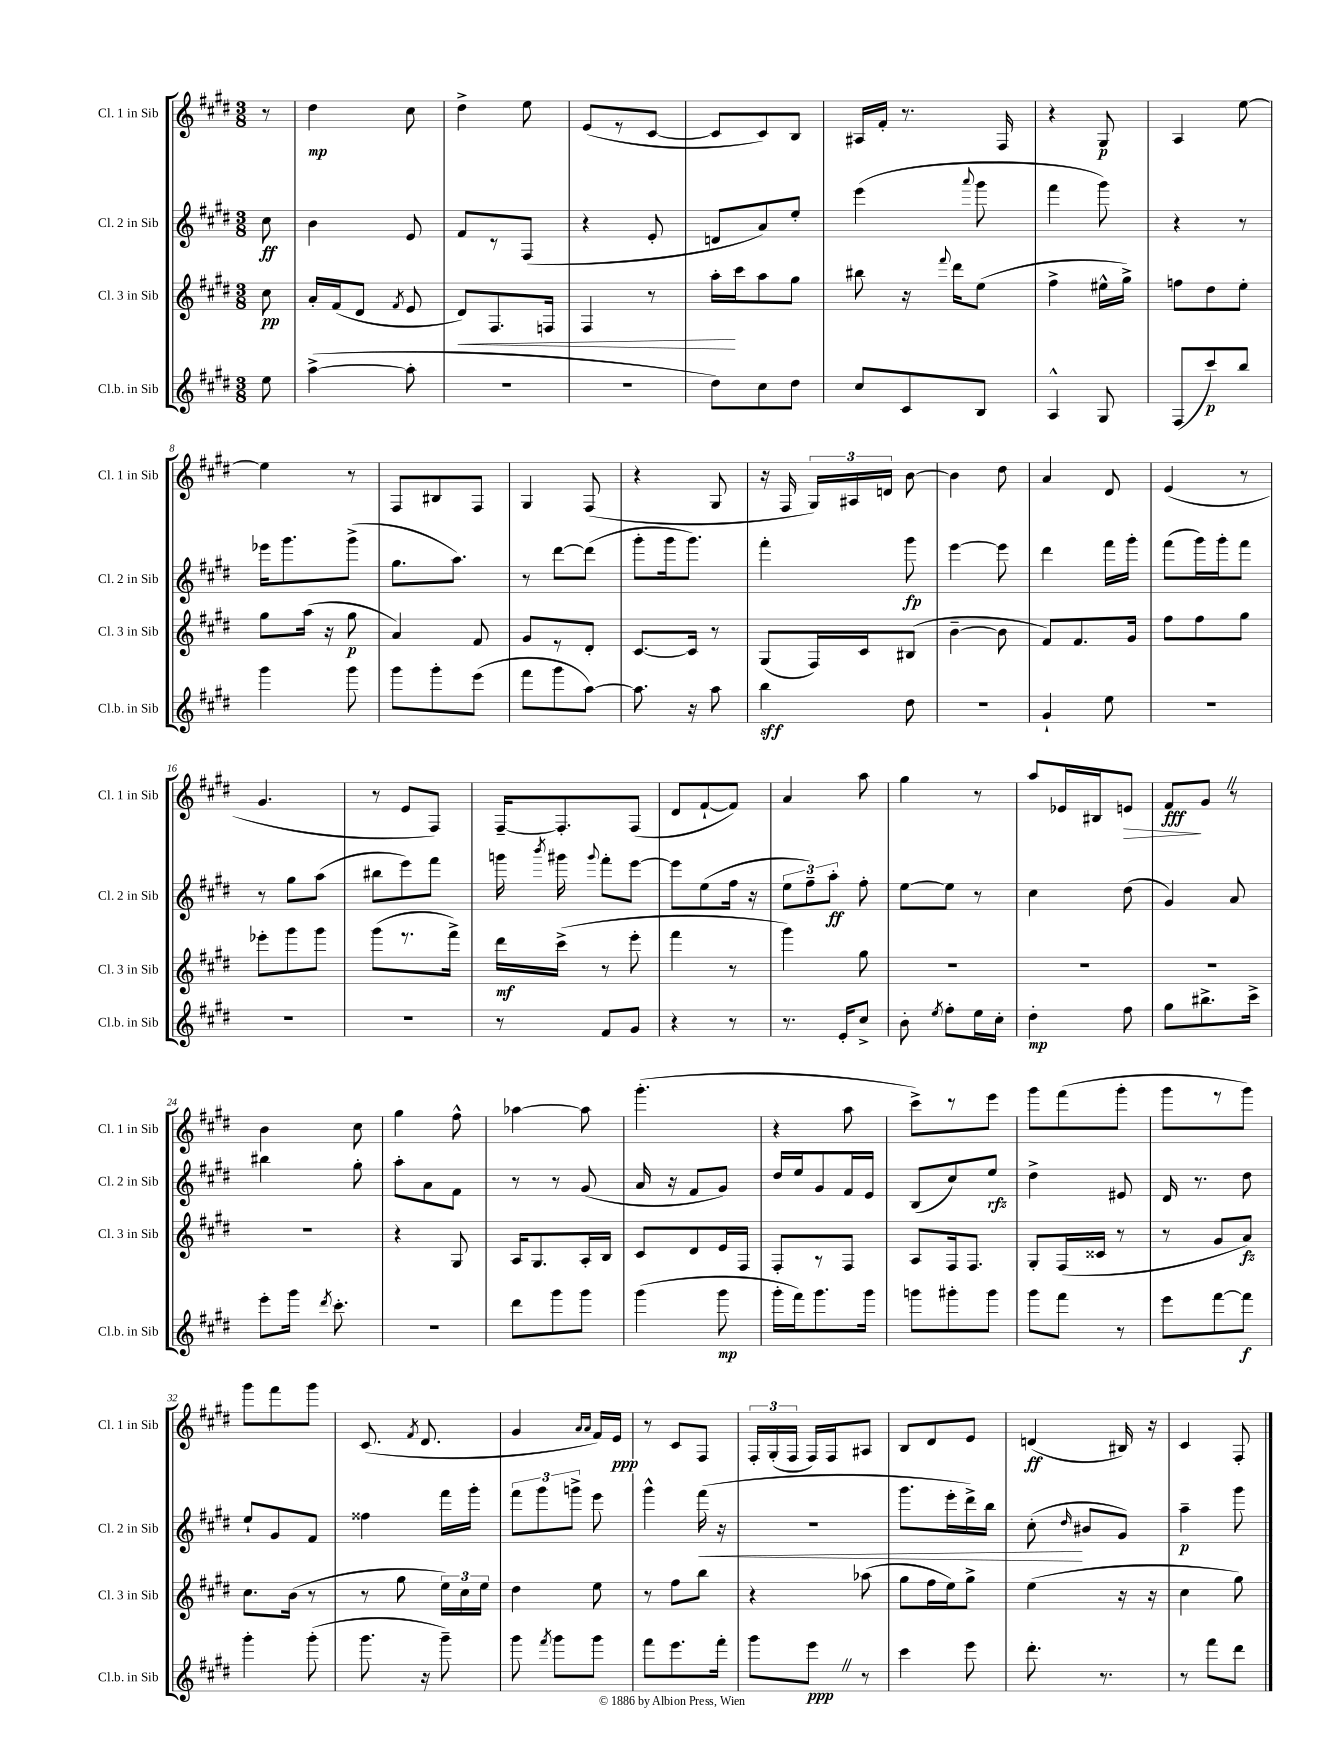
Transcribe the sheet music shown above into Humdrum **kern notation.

**kern	**kern	**kern	**kern
*staff4	*staff3	*staff2	*staff1
*clefG2	*clefG2	*clefG2	*clefG2
*k[f#c#g#d#]	*k[f#c#g#d#]	*k[f#c#g#d#]	*k[f#c#g#d#]
*M3/8	*M3/8	*M3/8	*M3/8
8ee\	8cc#\	8cc#\	8r
=	=	=	=
([4aa^\	16a'/LL	4b\	4dd#\
.	(16f#/J	.	.
.	8d#/J	.	.
.	8qf#/	.	.
8aa'\]	8e/	8e/	8cc#\
=	=	=	=
4.r	8d#/L)	8f#/L	4dd#^\
.	8.F#/	8r	.
.	.	(8F#/J	8ee\
.	16F/Jk	.	.
=	=	=	=
4.r	4F#/	4r	(8e/L
.	.	.	8r
.	8r	8e'/	[8c#/J
=	=	=	=
8dd#\L)	16aa'\LL	8d/L	8c#/]L
.	16ccc#\J	.	.
8cc#\	8aa\	8a/)	8c#/)
8dd#\J	8gg#\J	8ee'/J	8B/J
=	=	=	=
8cc#/L	8bb#\	(4eee\	16A#/LL
.	.	.	16f#'/JJ
8c#/	16r	.	8.r
.	8qqfff#/	.	.
.	16ddd#\LK	.	.
.	.	8qqaaa/	.
8B/J	(8ee\J	8ggg#\	.
.	.	.	16F#/
=	=	=	=
4A^^/	4ff#^\	4fff#\	4r
8G#/	16ee#^^\LL	8ggg#\)	8G#/
.	16gg#^\JJ)	.	.
=	=	=	=
(8F#/L	8ff\L	4r	4A/
8ccc#/)	8dd#\	.	.
8bb/J	8ee'\J	8r	[8ee\
=	=	=	=
4ggg#\	8gg#\L	16eee-\LK	4ee\]
.	.	8.ggg#\	.
.	(16aa\Jk	.	.
.	16r	.	.
8ggg#\	8gg#\	(8ggg#^\J	8r
=	=	=	=
8ggg#\L	4a/)	8.gg#\L	8F#/L
8ggg#'\	.	.	8B#/
.	.	8.aa\J)	.
(8eee\J	8f#/	.	8F#/J
=	=	=	=
8fff#\L	8g#/L	8r	4G#/
8ggg#\	8r	[8ddd#\L	.
[8aa\J)	8d#'/J	(8ddd#\]J	(8F#/
=	=	=	=
8.aa\]	[8.c#/L	8ggg#'\L	4r
.	.	16ggg#\k	.
16r	16c#/]Jk	8.ggg#\J)	.
8aa\	8r	.	8G#/
=	=	=	=
4bb\	(8G#/L	4fff#'\	16r
.	.	.	16F#/
.	16F#/L)	.	24G#/LL)
.	.	.	24A#/
.	16c#/J	.	.
.	.	.	24d/JJ
8dd#\	(8B#/J	8ggg#\	[8b\
=	=	=	=
4.r	[4b~\	[4eee\	4b\]
.	8b\]	8eee\]	8dd#\
=	=	=	=
4g#`/	8f#/L)	4ddd#\	4a/
.	8.f#/	.	.
8ee\	.	16fff#\LL	8d#/
.	16g#/Jk	16ggg#'\JJ	.
=	=	=	=
4.r	8ff#\L	(8fff#\L	(4e/
.	8ff#\	16ggg#\L)	.
.	.	16ggg#'\J	.
.	8gg#\J	8fff#\J	8r
=	=	=	=
4.r	8eee-'\L	8r	4.g#/
.	8ggg#\	8gg#\L	.
.	8ggg#\J	(8aa\J	.
=	=	=	=
4.r	(8ggg#\L	8bb#\L	8r
.	8.r	8eee\)	8e/L
.	.	8fff#\J	8F#/J)
.	16fff#^\Jk)	.	.
=	=	=	=
8r	16ddd#\LL	16ggg\	[16F#~/LK
.	.	8qbbb/	.
.	(16ccc#^\JJ	16ggg#\	8.F#'/]
.	.	8qqggg#/	.
8f#/L	8r	8fff#'\L	.
8g#/J	8eee'\	[8eee\J	(8F#/J
=	=	=	=
4r	4fff#\	8eee\]L	8d#/L
.	.	(8ee\	[8f#`/
8r	8r	16ff#\Jk	8f#/]J)
.	.	16r	.
=	=	=	=
8.r	4ggg#\)	12ee\L	4a/
.	.	12ff#~\)	.
.	.	12aa'\J	.
16e'/LK	.	.	.
8cc#^/J	8gg#\	8ff#'\	8aa\
=	=	=	=
8b'\	4.r	[8ee\L	4gg#\
8qee/	.	.	.
8ff#'\L	.	8ee\]J	.
16ee\L	.	8r	8r
16cc#'\JJ	.	.	.
=	=	=	=
4dd#'\	4.r	4cc#\	8aa/L
.	.	.	16e-/L
.	.	.	16B#/J
8ff#\	.	(8dd#\	8e/J
=	=	=	=
8gg#\L	4.r	4g#/)	8f#/L
8.bb#^\	.	.	8g#/J
.	.	8a/	8r
16ccc#^\Jk	.	.	.
=	=	=	=
8eee'\L	4.r	4bb#\	4b\
16ggg#\Jk	.	.	.
8qddd#/	.	.	.
8.ccc#'\	.	.	.
.	.	8gg#'\	8cc#\
=	=	=	=
4.r	4r	8aa'\L	4gg#\
.	.	8a\	.
.	8G#/	8f#\J	8ff#^^\
=	=	=	=
8ddd#\L	16A/LK	8r	[4aa-\
.	8.G#/	.	.
8ggg#\	.	8r	.
8ggg#\J	16A'/L	(8g#/	8aa-\]
.	16B/JJ	.	.
=	=	=	=
(4ggg#\	8c#/L	16a/	(4.ggg#'\
.	.	16r	.
.	8d#/	8f#/L	.
8ggg#\	16e/L	8g#/J)	.
.	16F#/JJ	.	.
=	=	=	=
16ggg#'\LL	8F#'/L	16dd#/LL	4r
16fff#\J)	.	16ee/J	.
8.ggg#\	8r	8g#/	.
.	8F#/J	16f#/L	8aa\
16ggg#\Jk	.	16e/JJ	.
=	=	=	=
8ggg\L	8A/L	(8B/L	8ccc#^\L)
8ggg#'\	16F#/k	8cc#/)	8r
.	8.F#/J	.	.
8ggg#\J	.	8ee/J	8eee\J
=	=	=	=
8ggg#\L	8G#'/L	4dd#^\	8ggg#\L
8fff#\J	(16F#/L	.	(8fff#\
.	16c##/JJ	.	.
8r	8r	8e#/	8ggg#'\J
=	=	=	=
8eee\L	8r	16d#/	8ggg#\L
.	.	8.r	.
[8fff#\	8g#/L	.	8r
8fff#\]J	8a/J)	8dd#\	8ggg#\J)
=	=	=	=
4ggg#'\	8.cc#\L	8ee`/L	8ggg#\L
.	.	8g#/	8fff#\
.	(16b\Jk	.	.
(8ggg#'\	8r	8f#/J	8ggg#\J
=	=	=	=
8.ggg#\	8r	4ff##\	(8.c#/
.	8gg#\	.	.
.	.	.	8qf#/
16r	.	.	8.d#/
8ggg#~\)	24ee\LL)	16fff#\LL	.
.	24cc#\	.	.
.	.	16ggg#'\JJ	.
.	24ee\JJ	.	.
=	=	=	=
8ggg#\	4dd#\	12fff#\L	4g#/
.	.	12ggg#\	.
8qfff#/	.	.	.
8ggg#\L	.	.	.
.	.	12ggg^\J	.
.	.	.	16qqa/LL
.	.	.	16qqa/JJ
8ggg#\J	8ee\	8eee\	16f#/LL)
.	.	.	16e/JJ
=	=	=	=
8fff#\L	8r	4ggg#^^\	8r
8.eee\	8ff#\L	.	8c#/L
.	8bb\J	(16fff#\	8F#/J
16fff#'\Jk	.	16r	.
=	=	=	=
8ggg#\L	4r	4.r	24F#'/LL
.	.	.	(24G#'/
.	.	.	24F#/JJ
8eee\J	.	.	16F#/LL)
.	.	.	16F#/J
8r	(8aa-\	.	8A#/J
=	=	=	=
4ccc#\	8gg#\L	8.ggg#\L	8B/L
.	16ff#\L	.	8d#/
.	16ee\J)	16eee'\L	.
8eee\	8gg#^\J	16ddd#^\)	8e/J
.	.	16bb\JJ	.
=	=	=	=
8.ddd#'\	(4ee\	(8cc#'\	(4d/
.	.	16qqdd#/	.
.	.	8b#/L	.
8.r	.	.	.
.	16r	8g#/J)	16B#/)
.	16r	.	16r
=	=	=	=
8r	4cc#\	4aa~\	4c#/
8fff#\L	.	.	.
8ddd#\J	8gg#\)	8ggg#\	8F#'/
==	==	==	==
*-	*-	*-	*-
